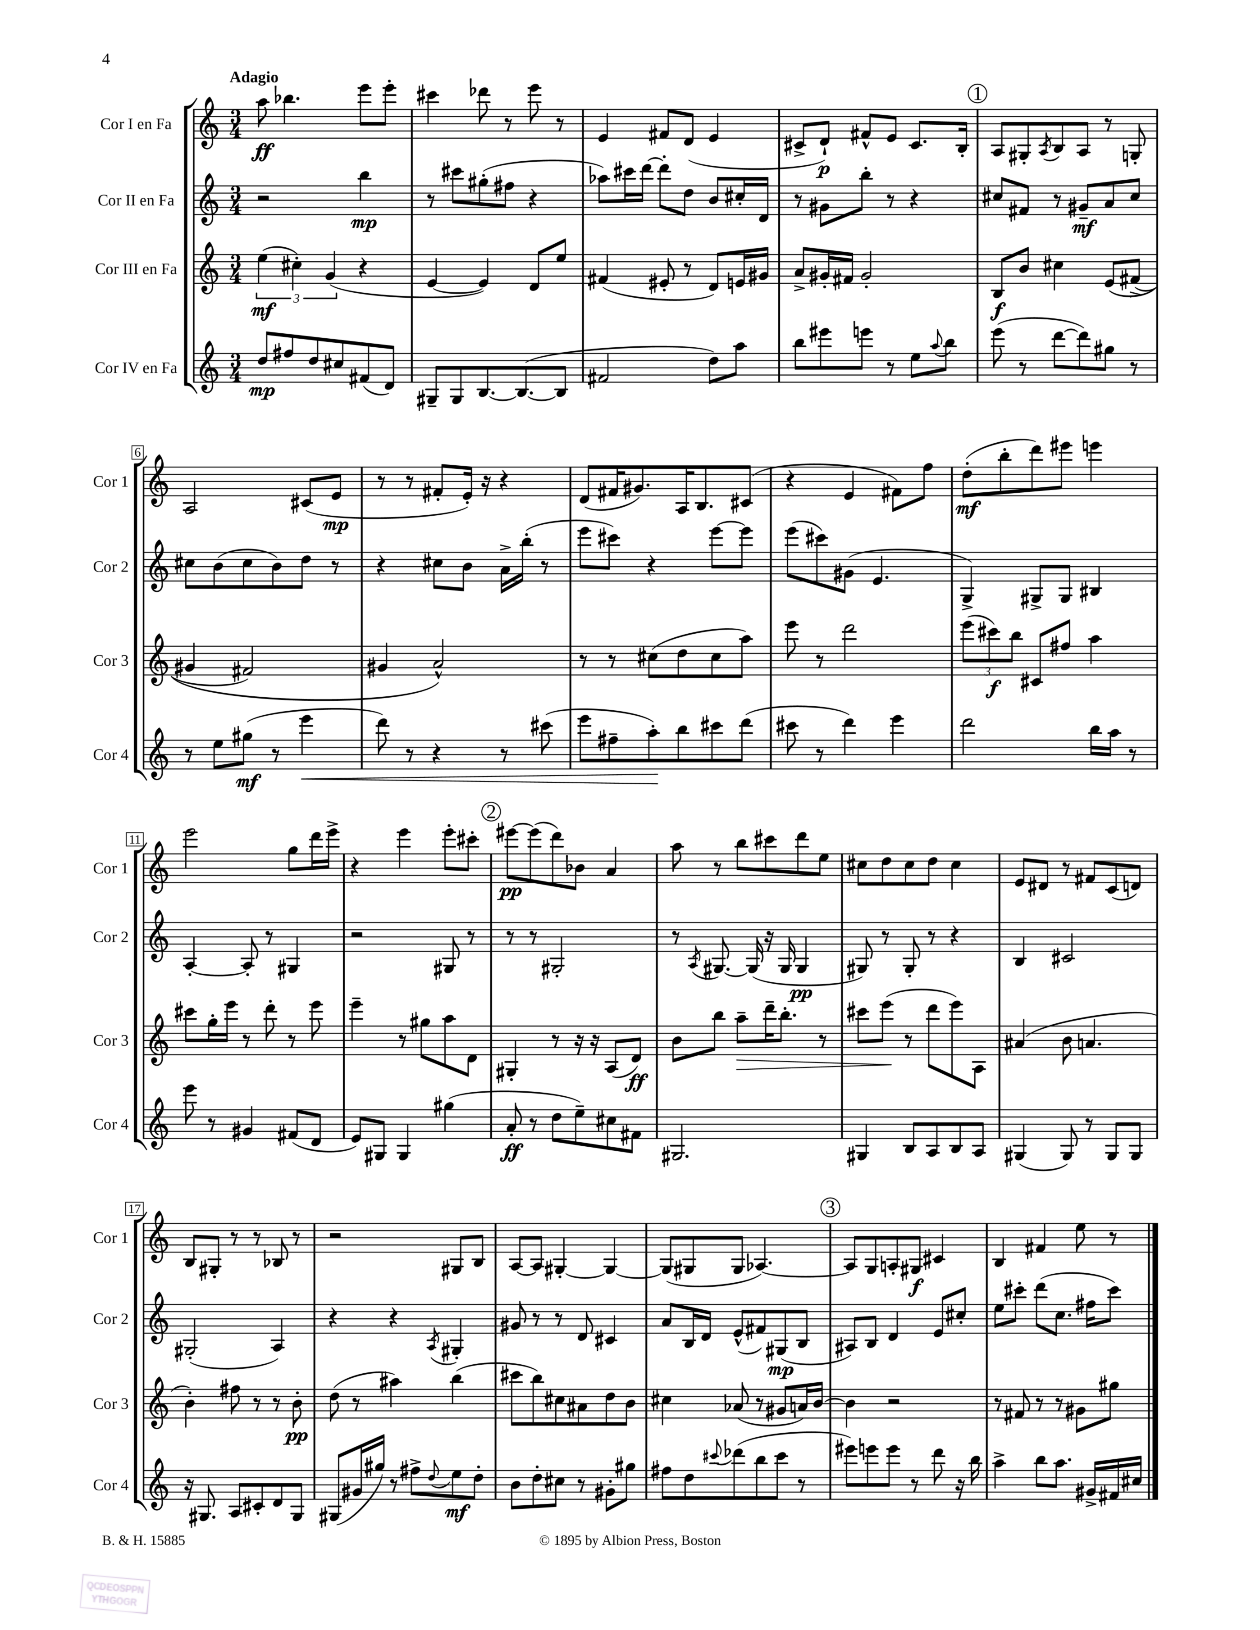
<<
\new StaffGroup <<
\new Staff = "s0" \with { instrumentName = "Cor I en Fa" shortInstrumentName = "Cor 1" } {
    \clef treble \key c \major \numericTimeSignature \time 3/4 \tempo "Adagio"
    a''8\ff bes''4. e'''8 e'''8-. |
    cis'''4 des'''8 r8 e'''8 r8 |
    e'4 fis'8 d'8( e'4 |
    cis'8-> d'8-!\p) fis'8-^ e'8 cis'8. b16-. |
    \mark \markup { \circle "1" } a8 gis8-. \acciaccatura { a8 } b8 a8 r8 g8-. |
    a2 cis'8( e'8\mp |
    r8 r8 fis'8-. e'16-.) r16 r4 |
    d'8( fis'16 gis'8.) a16 b8. cis'8( |
    r4 e'4 fis'8) f''8 |
    d''8-.\mf( b''8-. d'''8) eis'''8 e'''4 |
    e'''2 g''8 d'''16 e'''16-> |
    r4 e'''4 e'''8-. cis'''8-. |
    \mark \markup { \circle "2" } eis'''8~\pp eis'''8( d'''8) bes'8 a'4 |
    a''8 r8 b''8 cis'''8 d'''8 e''8 |
    cis''8 d''8 cis''8 d''8 cis''4 |
    e'8 dis'8 r8 fis'8 c'8( d'8) |
    b8 gis8-. r8 r8 bes8 r8 |
    r2 gis8 b8 |
    a8~ a8 gis4~-. gis4~ |
    gis8( gis8 gis8 aes4.~) |
    \mark \markup { \circle "3" } aes8 g8 a8-. gis8\f cis'4 |
    b4 fis'4 e''8 r8 \bar "|." |
}
\new Staff = "s1" \with { instrumentName = "Cor II en Fa" shortInstrumentName = "Cor 2" } {
    \clef treble \key c \major \numericTimeSignature \time 3/4
    r2 b''4\mp |
    r8 cis'''8 gis''8-.( fis''8 r4 |
    aes''8) cis'''16 d'''16~ d'''8-. d''8 b'8 cis''16-. d'16 |
    r8 gis'8 b''8-. r8 r4 |
    \mark \markup { \circle "1" } cis''8 fis'8 r8 gis'8--\mf a'8 cis''8 |
    cis''8 b'8( cis''8 b'8) d''8 r8 |
    r4 cis''8 b'8 a'16-> b''16-.( r8 |
    e'''8 cis'''8) r4 e'''8~ e'''8 |
    e'''8( cis'''8) gis'8( e'4. |
    g4->) gis8-> gis8 bis4 |
    a4~-. a8-. r8 gis4 |
    r2 gis8 r8 |
    \mark \markup { \circle "2" } r8 r8 gis2-. |
    r8 \acciaccatura { a8 } gis8.~ gis16( r16 gis16 gis4\pp |
    gis8) r8 gis8-. r8 r4 |
    b4 cis'2 |
    gis2-.( a4) |
    r4 r4 \acciaccatura { a8 } gis4-. |
    gis'8 r8 r8 d'8 cis'4 |
    a'8 b16 d'16 e'8-^( fis'8) gis8\mp( b8 |
    \mark \markup { \circle "3" } ais8) b8 d'4 e'8 cis''8-. |
    e''8 cis'''8-. d'''8( c''8. fis''16 cis'''8) \bar "|." |
}
\new Staff = "s2" \with { instrumentName = "Cor III en Fa" shortInstrumentName = "Cor 3" } {
    \clef treble \key c \major \numericTimeSignature \time 3/4
    \tuplet 3/2 { e''4\mf( cis''4-.) g'4( } r4 |
    e'4~ e'4) d'8 e''8 |
    fis'4( eis'8-. r8 d'8) e'16 gis'16 |
    a'8-> gis'16-. fis'16 gis'2-. |
    \mark \markup { \circle "1" } b8\f b'8 cis''4 e'8\( fis'8->( |
    gis'4 fis'2) |
    gis'4 a'2-^\) |
    r8 r8 cis''8( d''8 cis''8 a''8) |
    e'''8 r8 d'''2 |
    \tuplet 3/2 { e'''8( cis'''8\f) b''8 } cis'8 fis''8 a''4 |
    cis'''8 g''16-. e'''16 r8 d'''8-. r8 e'''8 |
    e'''4-- r8 gis''8 a''8 d'8 |
    \mark \markup { \circle "2" } gis4-. r8 r16 r16 a8( d'8\ff) |
    b'8 b''8 a''8--\> d'''16-- b''8.-. r8 |
    cis'''8 e'''8\!( r8 d'''8 e'''8) a8 |
    ais'4( b'8 a'4. |
    b'4-.) fis''8 r8 r8 b'8-.\pp |
    d''8( r8 ais''4) b''4( |
    cis'''8 b''8) cis''8 ais'8 d''8 b'8 |
    cis''4 aes'8( r8 gis'8 a'16) b'16~ |
    \mark \markup { \circle "3" } b'4 r2 |
    r8 fis'8 r8 r8 gis'8 gis''8 \bar "|." |
}
\new Staff = "s3" \with { instrumentName = "Cor IV en Fa" shortInstrumentName = "Cor 4" } {
    \clef treble \key c \major \numericTimeSignature \time 3/4
    d''8\mp fis''8 d''8 cis''8 fis'8( d'8) |
    gis8-- gis8 b8.~ b8.~( b8 |
    fis'2 d''8) a''8 |
    b''8 eis'''8 e'''8 r8 e''8 \appoggiatura { a''8 } b''8 |
    \mark \markup { \circle "1" } e'''8( r8 d'''8~ d'''8) gis''8 r8 |
    r8 e''8 gis''8\mf( r8 e'''4\< |
    d'''8) r8 r4 r8 cis'''8( |
    e'''8 fis''8-- a''8-.\!) b''8 cis'''8 d'''8( |
    cis'''8 r8 d'''4) e'''4 |
    d'''2 b''16 a''16 r8 |
    e'''8 r8 gis'4 fis'8( d'8 |
    e'8) gis8 gis4 gis''4( |
    \mark \markup { \circle "2" } a'8-.\ff r8 d''8 e''8--) cis''8 fis'8 |
    gis2. |
    gis4 b8 a8 b8 a8 |
    gis4( gis8) r8 gis8 gis8 |
    r16 gis8. a8 cis'8-. d'8 gis8 |
    gis8( gis'16 gis''16) r8 fis''8-> \appoggiatura { d''8 } e''8\mf d''8-. |
    b'8 d''8-. cis''8 r8 gis'8-. gis''8 |
    fis''8 d''8 \appoggiatura { cis'''8 } des'''8( b''8 cis'''8 r8 |
    \mark \markup { \circle "3" } eis'''8) e'''8 e'''8 r8 d'''8 r16 b''16 |
    a''4-> b''8 a''8. gis'16-> fis'16 cis''16 \bar "|." |
}
>>
>>
\layout { \context { \Score \override BarNumber.stencil = #(make-stencil-boxer 0.1 0.3 ly:text-interface::print) } }
